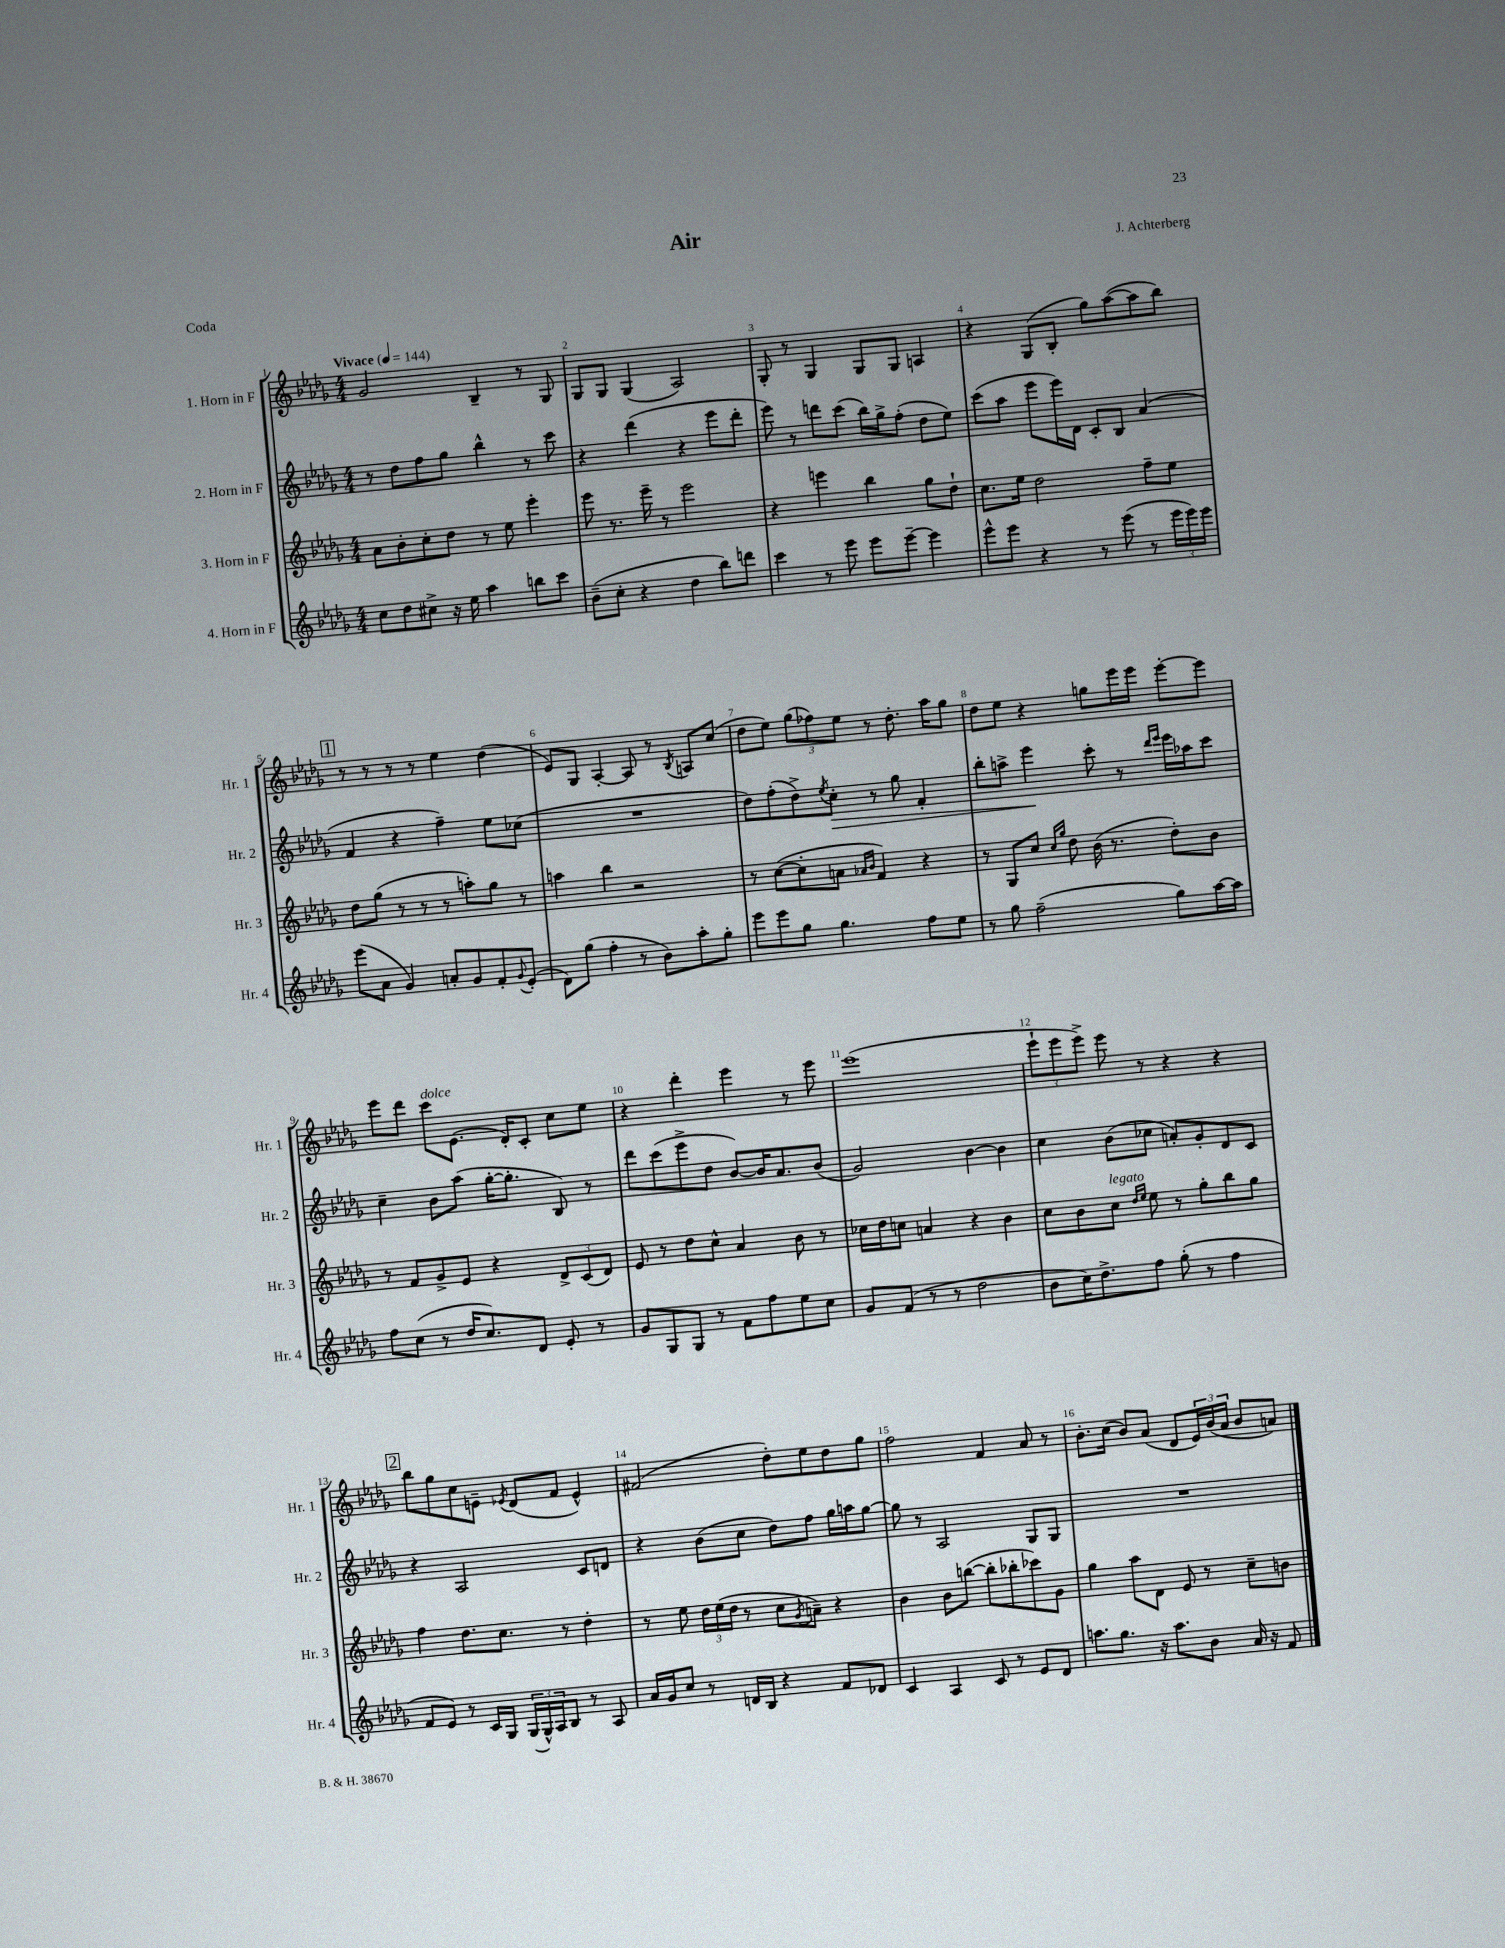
\header { title = "Air" composer = "J. Achterberg" piece = "Coda" }
<<
\new StaffGroup <<
\new Staff = "s0" \with { instrumentName = "1. Horn in F" shortInstrumentName = "Hr. 1" } {
    \clef treble \key des \major \numericTimeSignature \time 4/4 \tempo "Vivace" 4 = 144
    ges'2 bes4-- r8 ges8 |
    ges8 ges8 ges4( aes2) |
    ges8-. r8 ges4 ges8 ges8 a4 |
    r4 ges8( bes8-. ges''8) aes''8~( aes''8 bes''8) |
    \mark \markup { \box "1" } r8 r8 r8 r8 ees''4 des''4( |
    ees'8) ges8 aes4~-. aes8 r8 \acciaccatura { bes8 } a8 c''8( |
    des''8 ees''8) \tuplet 3/2 { ges''8( fes''8) ees''8 } r8 des''8.-. aes''16 ges''8 |
    des''8 ees''8 r4 g''8 ees'''16 ees'''16 ees'''8~-. ees'''8 |
    ees'''8 des'''8 c'''8^\markup { \italic "dolce" } ees'8.( des'16-.) c'8-. c''8 ees''8 |
    r4 des'''4-. ees'''4 r8 ees'''8 |
    ees'''1( |
    \tuplet 3/2 { ees'''8-! ees'''8 ees'''8->) } ees'''8 r8 r4 r4 |
    \mark \markup { \box "2" } bes''8 ges''8 c''8 e'8-- \acciaccatura { ees'8 } des'8( f'8 ees'4-^) |
    fis'2( des''8-.) ees''8 des''8 ges''8 |
    f''2 f'4 aes'8 r8 |
    bes'8.-. c''16( bes'8) aes'8( des'8 \tuplet 3/2 { ees'16) bes'16( aes'16 } bes'8 a'8) \bar "|." |
}
\new Staff = "s1" \with { instrumentName = "2. Horn in F" shortInstrumentName = "Hr. 2" } {
    \clef treble \key des \major \numericTimeSignature \time 4/4
    r8 des''8 f''8 ges''8 bes''4-^ r8 c'''8 |
    r4 des'''4( r4 ees'''8 des'''8-. |
    ees'''8) r8 d'''8 c'''8( bes''16) ges''16-> f''8-.( des''8 ees''8) |
    c'''8( aes''8 ees'''8 ees'''16) des'16 c'8-. bes8 aes'4( |
    \mark \markup { \box "1" } f'4 r4 f''4--) ees''8 ces''8( |
    R1 |
    des''8) f''8-.( des''8->) \acciaccatura { ees''8 } c''8-.\> r8 ges''8 f'4-. |
    bes''8-. a''8-> ees'''4\! c'''8-. r8 \grace { des'''16 ees'''16 } ees'''16 aes''16 c'''8 |
    c''4-- bes'8 aes''8( ges''16~-. ges''8.-. bes8) r8 |
    des'''8 c'''8( ees'''8-> des''8 bes'8~) bes'16 aes'8. bes'8( |
    ges'2) bes'4~ bes'4 |
    c''4 bes'8( ces''8 a'8-.) ges'8-. des'8 c'8 |
    \mark \markup { \box "2" } r4 aes2 c'8 d'8 |
    r4 bes'8( c''8 des''8) f''8 ges''16 a''16 ges''8~ |
    ges''8 r8 aes2 ges8 ges8 |
    R1 \bar "|." |
}
\new Staff = "s2" \with { instrumentName = "3. Horn in F" shortInstrumentName = "Hr. 3" } {
    \clef treble \key des \major \numericTimeSignature \time 4/4
    aes'8 bes'8-. c''8-. des''8 r8 ees''8 ees'''4-. |
    ees'''8 r8. ees'''16-- r8 ees'''2 |
    r4 e'''4 bes''4 ges''8 des''8-! |
    c''8. ees''16 des''2 f''8-- ees''8 |
    \mark \markup { \box "1" } des''8 ges''8( r8 r8 r8 a''8-.) ges''8 r8 |
    a''4 bes''4 r2 |
    r8 c''8~( c''8-. a'8 \grace { aes'16 bes'16 } f'4) r4 |
    r8 ges8 c''8 \grace { c''16 ges''16 } des''8 bes'16( r8. des''8-.) bes'8 |
    r8 f'8 ges'8-> ees'8 r4 \tuplet 3/2 { des'8-> c'8( des'8) } |
    ees'8 r8 des''8 c''8-^ aes'4 bes'8 r8 |
    ces''16 des''16 c''8 a'4 r4 bes'4 |
    c''8 bes'8 c''8^\markup { \italic "legato" } \grace { des''16 ees''16 } ees''8 r8 ges''8-. bes''8 ges''8 |
    \mark \markup { \box "2" } f''4 des''8. c''8. r8 des''4-. |
    r8 ees''8 \tuplet 3/2 { des''16 ees''16( des''16 } r8 c''8 \acciaccatura { ges'8 } a'8--) r4 |
    bes'4 bes'8 b''8~( b''8-. bes''8-. ces'''8) ges'8 |
    ges''4 aes''8 des'8 ees'8 r8 c''8-- b'8 \bar "|." |
}
\new Staff = "s3" \with { instrumentName = "4. Horn in F" shortInstrumentName = "Hr. 4" } {
    \clef treble \key des \major \numericTimeSignature \time 4/4
    c''8 des''8 cis''8-> r16 ees''16 aes''4 b''8 c'''8 |
    bes'8--( c''8-. r4 des''4 bes''8) d'''8 |
    c'''4 r8 ees'''8 ees'''8 ees'''8~-- ees'''4 |
    ees'''8-^ ees'''8 r4 r8 ees'''8( r8 \tuplet 3/2 { ees'''16 ees'''16) ees'''16 } |
    \mark \markup { \box "1" } ees'''8( aes'8 ges'4) a'8-. ges'8 f'8-. \appoggiatura { ges'8 } ees'8-.( |
    des'8) ges''8( f''4-. r8 bes'8) aes''8-. ges''8-. |
    ees'''8 ees'''8 ges''8 ges''4. f''8 ees''8 |
    r8 ges''8 f''2--( ges''8) aes''16~ aes''16 |
    f''8 c''8( r8 des''16 c''8.) des'8 ees'8-. r8 |
    ges'8 ges8 ges8 r8 f'8 f''8 ees''8 c''8 |
    ges'8 f'8( r8 r8 des''2 |
    bes'8 c''16) des''8.-> f''8 ges''8-.( r8 f''4 |
    \mark \markup { \box "2" } f'8 ees'8) r8 c'16 ges16 \tuplet 3/2 { ges16( ges16-^) aes16 } bes8 r8 aes8 |
    aes'16 ges'16 c''8 r8 d'16 bes16 r4 f'8 des'8 |
    c'4 aes4 c'8 r8 ees'8 des'8 |
    a''8. ges''8. r16 a''8. bes'8 aes'16 r16 f'8 \bar "|." |
}
>>
>>
\layout { \context { \Score \override BarNumber.break-visibility = ##(#f #t #t) barNumberVisibility = #all-bar-numbers-visible } }
